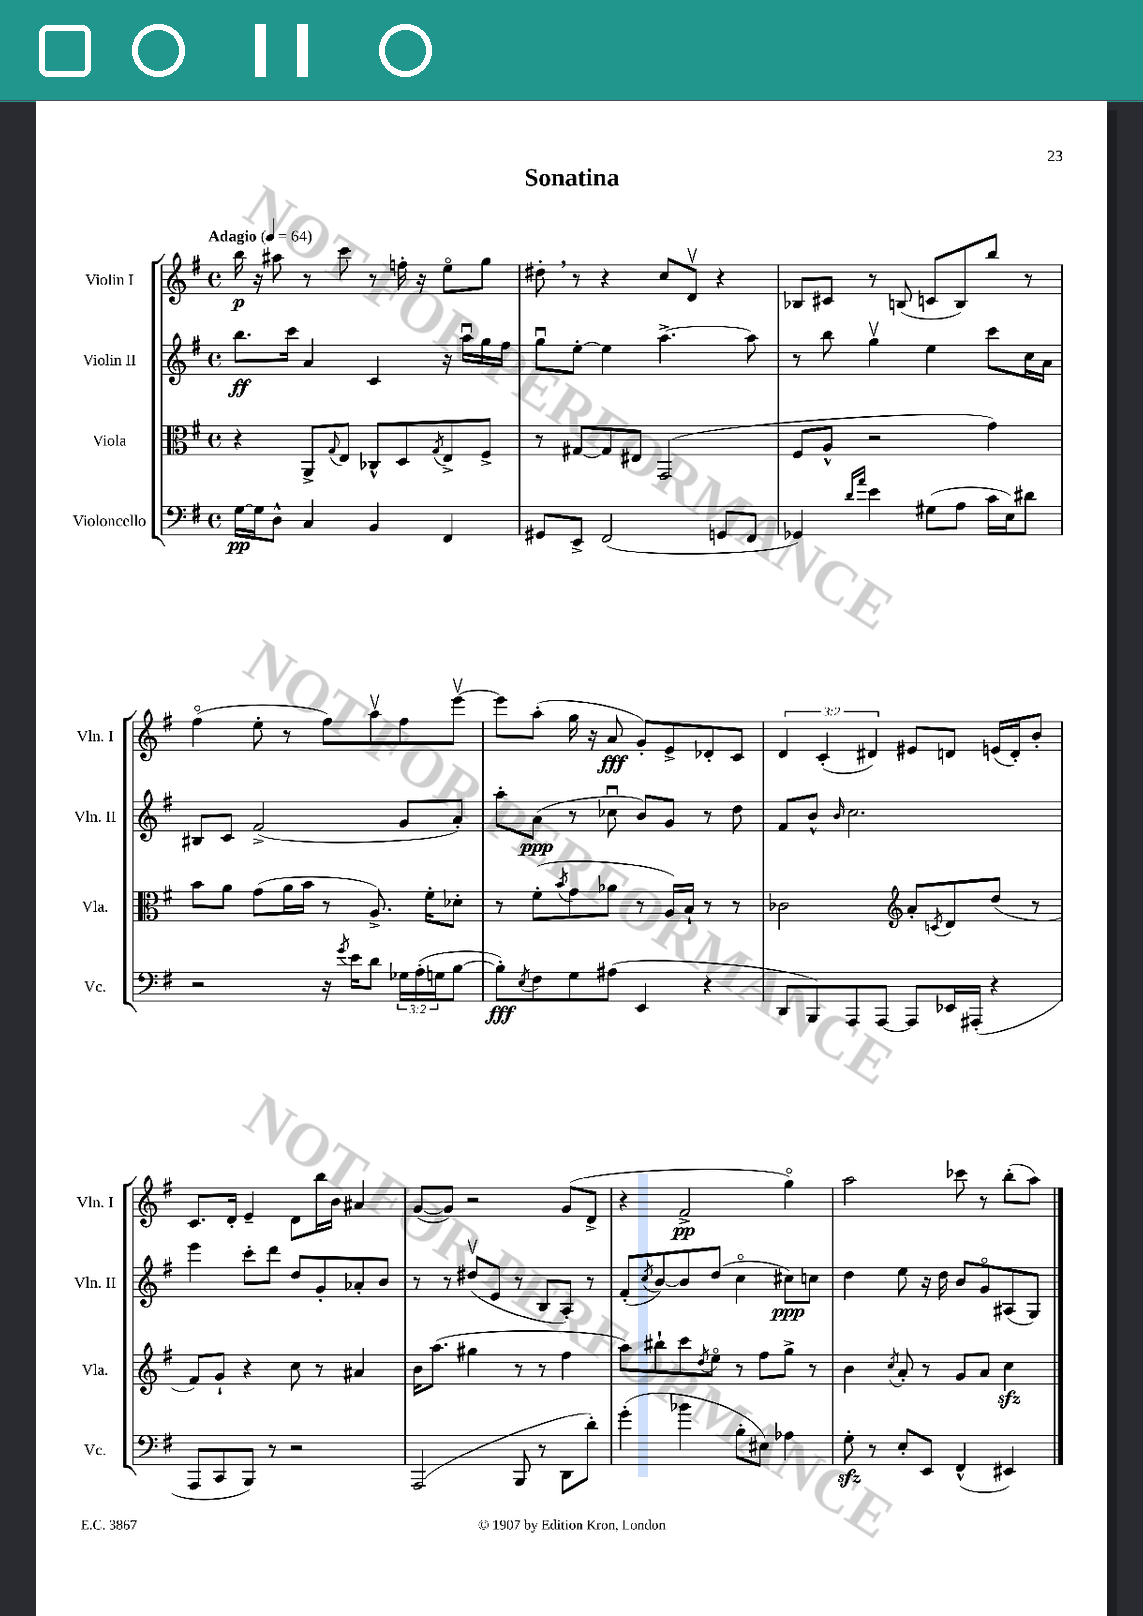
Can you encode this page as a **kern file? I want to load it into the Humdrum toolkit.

**kern	**dynam	**kern	**kern	**dynam	**kern	**dynam
*part4	*part4	*part3	*part2	*part2	*part1	*part1
*staff4	*staff4	*staff3	*staff2	*staff2	*staff1	*staff1
*I"Violoncello	*	*I"Viola	*I"Violin II	*	*I"Violin I	*
*I'Vc.	*	*I'Vla.	*I'Vln. II	*	*I'Vln. I	*
*clefF4	*	*clefC3	*clefG2	*	*clefG2	*
*k[f#]	*	*k[f#]	*k[f#]	*	*k[f#]	*
*M4/4	*	*M4/4	*M4/4	*	*M4/4	*
*met(c)	*	*met(c)	*met(c)	*	*met(c)	*
*MM64	*	*MM64	*MM64	*	*MM64	*
=1	=1	=1	=1	=1	=1	=1
!	!	!	!	!	!LO:TX:a:B:t=Adagio	!
[16G\LL	pp	4r	8.bb\L	ff	16bb\	p
16G\J]	.	.	.	.	16r	.
8D^^\J	.	.	.	.	8aa#X\	.
.	.	.	16ccc\Jk	.	.	.
4C/	.	8AA^/L	4a/	.	8r	.
.	.	8qqG/	.	.	.	.
.	.	8E/J	.	.	8ccc\	.
4BB/	.	8C-X^^/L	4c/	.	8r	.
.	.	8D/	.	.	16ffn'\	.
.	.	.	.	.	16r	.
.	.	8qG/	.	.	.	.
4FF#/	.	8E^/	16r	.	8ee\L	.
.	.	.	16aau\LL	.	.	.
.	.	8F#^/J	16gg\	.	8gg\J	.
.	.	.	16ff#\JJ	.	.	.
=2	=2	=2	=2	=2	=2	=2
8GG#X/L	.	8r	8ggu\L	.	8dd#X',\	.
8EE^/J	.	[8G#X/L	[8ee'\J	.	8r	.
(2FF#/	.	8G#/]	4ee\]	.	4r	.
.	.	8E#X/J	.	.	.	.
.	.	(2GG/	[4.aa^\	.	8cc/L	.
.	.	.	.	.	8dv/J	.
8GGn/L	.	.	.	.	4r	.
8FF#/J	.	.	8aa\]	.	.	.
=3	=3	=3	=3	=3	=3	=3
4GG-X/)	.	8F#/L	8r	.	8B-X/L	.
.	.	8A^^/J	8bb\	.	8c#X/J	.
16qqd/LL	.	.	.	.	.	.
16qqa/JJ	.	.	.	.	.	.
4e\	.	2r	4ggv\	.	8r	.
.	.	.	.	.	(8Bn/	.
(8G#X\L	.	.	4ee\	.	8cn/L	.
8A\J	.	.	.	.	8B/)	.
16c\LL	.	4g\)	8ccc\L	.	8bb/J	.
16E\J)	.	.	.	.	.	.
8d#X\J	.	.	16cc\L	.	8r	.
.	.	.	16a\JJ	.	.	.
!!LO:LB:g=z
=4	=4	=4	=4	=4	=4	=4
2r	.	8b\L	8B#X/L	.	(4ff#\	.
.	.	8a\J	8c/J	.	.	.
.	.	(8g\L	(2f#^/	.	8ee'\	.
.	.	16a\L	.	.	8r	.
.	.	16b\JJ	.	.	.	.
16r	.	8r	.	.	8ff#\L)	.
8qg/	.	.	.	.	.	.
16e\KL	.	.	.	.	.	.
8d\J	.	8.A^/)	.	.	8aav\	.
24G-X\LL	.	.	8g/L	.	8ff#\	.
(24A'\	.	.	.	.	.	.
.	.	16f#'\KL	.	.	.	.
24Gn\J	.	.	.	.	.	.
[8B\J	.	8d-X'\J	8a'/J)	.	[8eeev\J	.
=5	=5	=5	=5	=5	=5	=5
8B'\L])	fff	8r	8aa'\L	.	8eee\L]	.
8qE/	.	.	.	.	.	.
8F#\	.	(8f#'\L	(8a\J	ppp	(8aa'\J	.
.	.	8qb/	.	.	.	.
8G\	.	8g\	8r	.	16gg\	.
.	.	.	.	.	16r	.
(8A#X\J	.	8a-X\J	8cc-Xu\	.	8a/	fff
4EE/	.	8r	8b/L)	.	8g'/L)	.
.	.	16A/LL)	8g/J	.	8e^/	.
.	.	16B`/JJ	.	.	.	.
4r	.	8r	8r	.	8d-X'/	.
.	.	8r	8dd\	.	8c/J	.
=6	=6	=6	=6	=6	=6	=6
8DD/L	.	2c-X\	8f#/L	.	6d/	.
8BBB/)	.	.	8b^^/J	.	.	.
.	.	.	.	.	(6c'/	.
.	.	.	16qqb/	.	.	.
8AAA/	.	.	2.cc\	.	.	.
.	.	.	.	.	6d#X/)	.
[8AAA/J	.	.	.	.	.	.
*	*	*clefG2	*	*	*	*
8AAA/L]	.	8a'/L	.	.	8e#X/L	.
.	.	8qcn/	.	.	.	.
16EE-X/L	.	8d/	.	.	8dn/J	.
(16AAA#X'/JJ	.	.	.	.	.	.
4r	.	(8dd/J	.	.	(16en/LL	.
.	.	.	.	.	16d'/J)	.
.	.	8r	.	.	8b'/J	.
!!LO:LB:g=z
=7	=7	=7	=7	=7	=7	=7
8AAA/L	.	8f#/L)	4eee\	.	8.c/L	.
8CC/	.	8g`/J	.	.	.	.
.	.	.	.	.	16d'/Jk	.
8BBB/J)	.	4r	8ccc'\L	.	4e~/	.
8r	.	.	8ddd\J	.	.	.
2r	.	8cc\	8dd/L	.	8d\L	.
.	.	8r	8g'/	.	16bb\L	.
.	.	.	.	.	16b\JJ	.
.	.	4a#X/	8a-X'/	.	4a#X/	.
.	.	.	8b/J	.	.	.
=8	=8	=8	=8	=8	=8	=8
(2AAA/	.	16b\KL	8r	.	([8g/L	.
.	.	(8.aa\J	.	.	.	.
.	.	.	8r	.	8g/J])	.
.	.	4gg#X\	(8dd#Xv/L	.	2r	.
.	.	.	8e/J	.	.	.
8BBB/	.	8r	8r	.	.	.
8r	.	8r	8B/L	.	.	.
8DD\L	.	4ff#\	8A'/J)	.	(8g/L	.
8d'\J)	.	.	8r	.	8d^/J	.
=9	=9	=9	=9	=9	=9	=9
(4g'\	.	8aa\L)	(8f#'/L	.	4r	.
.	.	.	8qcc/	.	.	.
.	.	8bb#X`\	[8b/)	.	.	.
4b-X\	.	8ccc\	8b/]	.	2f#^/	pp
.	.	8qdd/	.	.	.	.
.	.	8ee\J	(8dd/J	.	.	.
8B'\L	.	8r	4cc\	.	.	.
8E#X\J)	.	8ff#\L	.	.	.	.
4A-X\	.	8gg^\J	8cc#X\L)	ppp	4gg\)	.
.	.	8r	8ccn\J	.	.	.
=10	=10	=10	=10	=10	=10	=10
8Gzz'\	.	4b\	4dd\	.	2aa\	.
8r	.	.	.	.	.	.
.	.	8qcc/	.	.	.	.
8E'/L	.	8a'/	8ee\	.	.	.
8EE/J	.	8r	16r	.	.	.
.	.	.	16dd\	.	.	.
(4FF#^^/	.	8g/L	8b/L	.	8ccc-X\	.
.	.	8a/J	8g/	.	8r	.
4EE#X/)	.	4cczz\	(8A#X/	.	(8bb'\L	.
.	.	.	8G/J)	.	8aa\J)	.
==	==	==	==	==	==	==
*-	*-	*-	*-	*-	*-	*-
